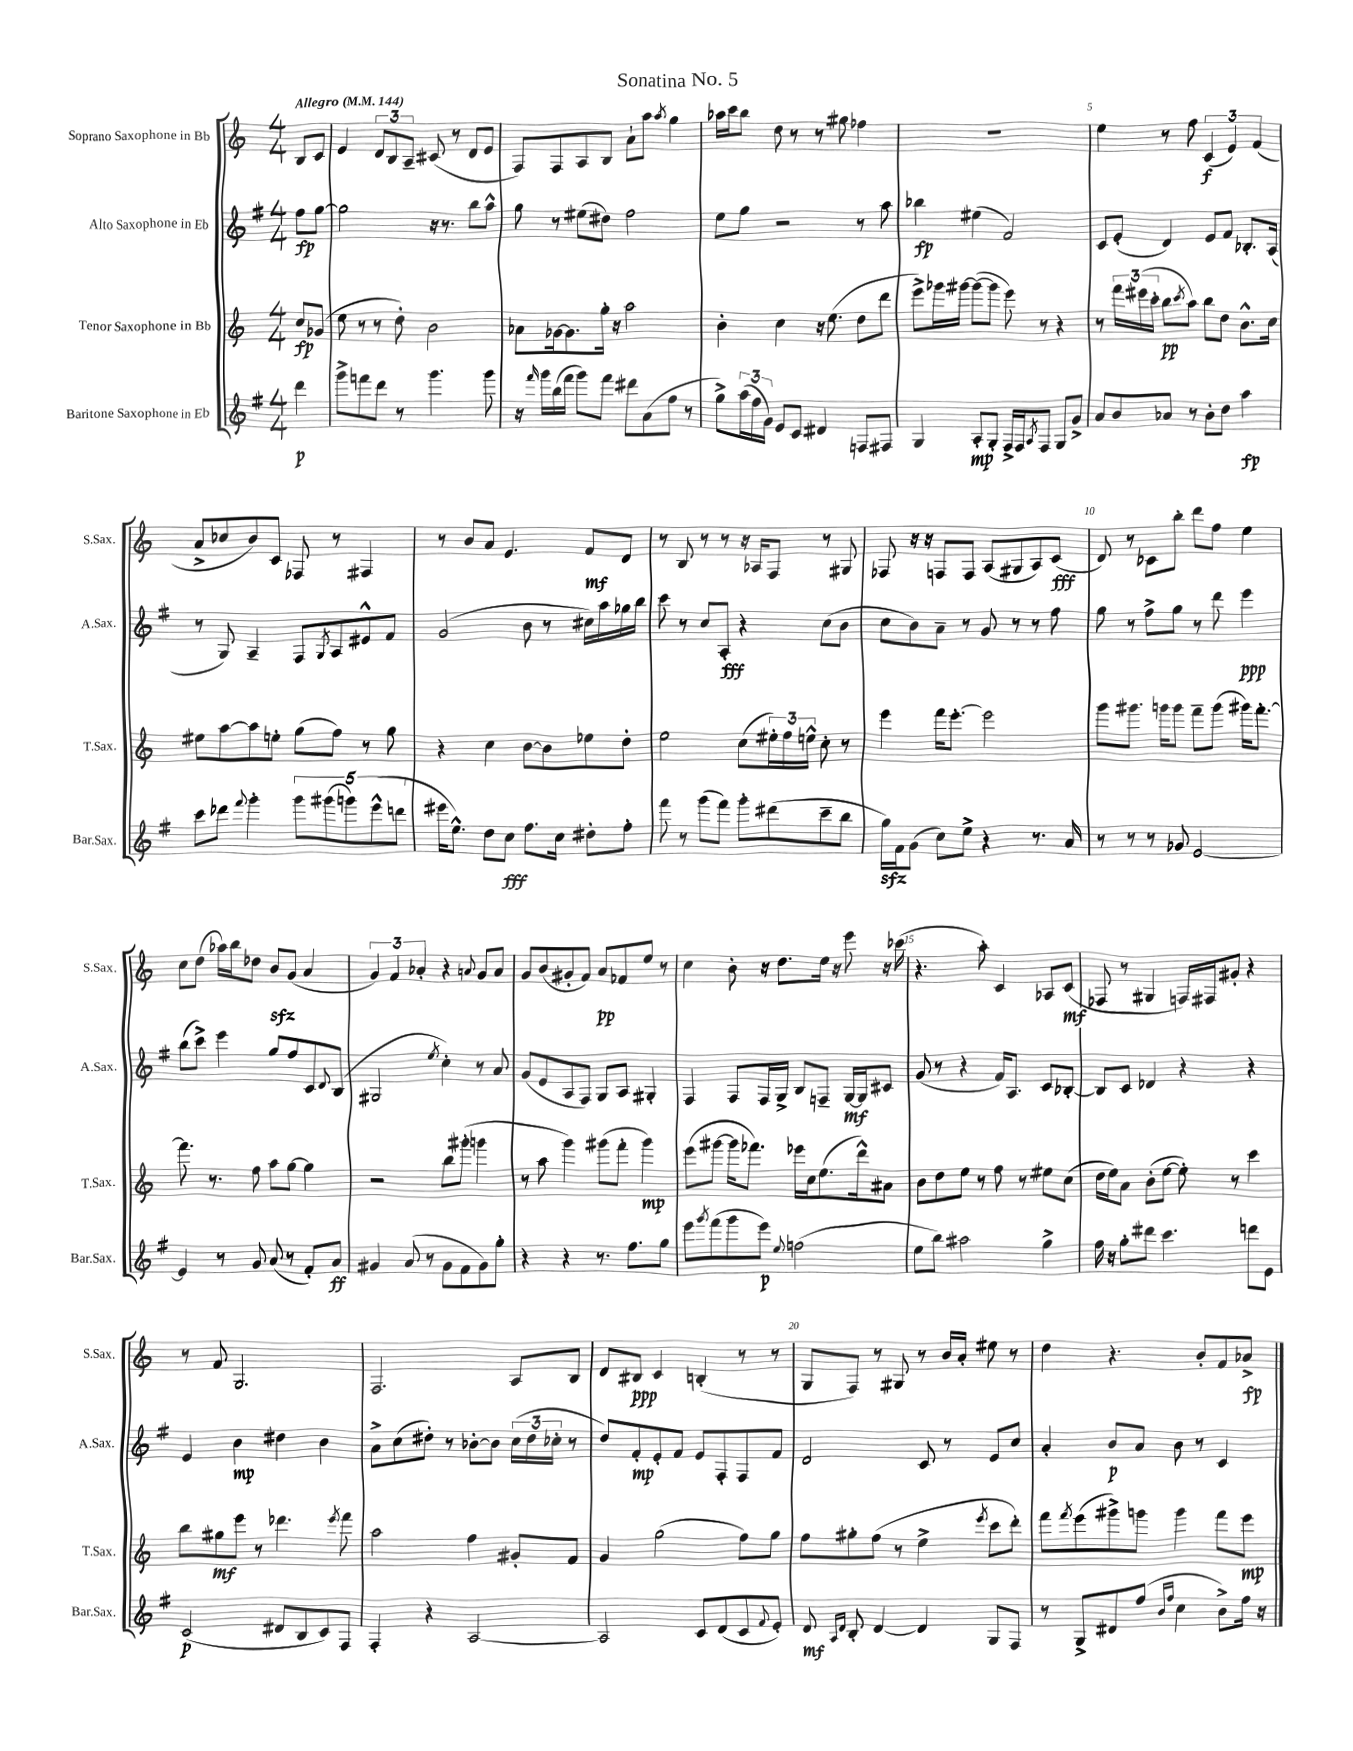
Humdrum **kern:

**kern	**dynam	**kern	**dynam	**kern	**dynam	**kern	**dynam
*part4	*part4	*part3	*part3	*part2	*part2	*part1	*part1
*staff4	*staff4	*staff3	*staff3	*staff2	*staff2	*staff1	*staff1
*I"Baritone Saxophone in Eb	*	*I"Tenor Saxophone in Bb	*	*I"Alto Saxophone in Eb	*	*I"Soprano Saxophone in Bb	*
*I'Bar.Sax.	*	*I'T.Sax.	*	*I'A.Sax.	*	*I'S.Sax.	*
*clefG2	*	*clefG2	*	*clefG2	*	*clefG2	*
*k[f#]	*	*k[]	*	*k[f#]	*	*k[]	*
*M4/4	*	*M4/4	*	*M4/4	*	*M4/4	*
*MM144	*	*MM144	*	*MM144	*	*MM144	*
=	=	=	=	=	=	=	=
!	!	!	!	!	!	!LO:TX:a:B:t=Allegro	!
4ddd\	p	8cc/L	fp	8ff#\L	fp	8B/L	.
.	.	(8g-X/J	.	[8gg\J	.	8c/J	.
=1	=1	=1	=1	=1	=1	=1	=1
8ggg^\L	.	8ee\	.	2gg\]	.	4e/	.
8fffn\	.	8r	.	.	.	.	.
8ddd\J	.	8r	.	.	.	12d/L	.
.	.	.	.	.	.	12B/	.
8r	.	8dd'\)	.	.	.	.	.
.	.	.	.	.	.	12A~/J	.
4.ggg\	.	2b\	.	16r	.	(8c#X/	.
.	.	.	.	8.r	.	.	.
.	.	.	.	.	.	8r	.
.	.	.	.	8bb\L	.	8d/L	.
8ggg\	.	.	.	8aa^^\J	.	8e/J	.
=2	=2	=2	=2	=2	=2	=2	=2
16r	.	8a-X\L	.	8gg\	.	8F/L)	.
16qqfff#/	.	.	.	.	.	.	.
16ggg\LL	.	.	.	.	.	.	.
(16bb\	.	[16g-X\k	.	8r	.	8F/	.
16fff#\JJ	.	8.g-\]	.	.	.	.	.
8ggg\L)	.	.	.	(8ee#X\L	.	8A/	.
8fff#\J	.	16gg'\Jk	.	8dd#X\J)	.	8B/J	.
.	.	16r	.	.	.	.	.
8ddd#X\L	.	2aa\	.	2ff#\	.	8a`\L	.
(8a\	.	.	.	.	.	8aa\J	.
.	.	.	.	.	.	8qaa/	.
8ff#\J	.	.	.	.	.	4gg\	.
8r	.	.	.	.	.	.	.
=3	=3	=3	=3	=3	=3	=3	=3
8gg^\L)	.	4b'\	.	8ee\L	.	16aa-X\LL	.
.	.	.	.	.	.	16ccc\J	.
(24aa\L	.	.	.	8gg\J	.	8bb\J	.
24ff#\	.	.	.	.	.	.	.
24g\JJ)	.	.	.	.	.	.	.
8e/L	.	4cc\	.	2r	.	8dd\	.
8c/J	.	.	.	.	.	8r	.
4d#X/	.	16r	.	.	.	8r	.
.	.	(8.ee\	.	.	.	.	.
.	.	.	.	.	.	8gg#X\	.
8Fn/L	.	8dd\L	.	8r	.	4ff-X\	.
8F#X/J	.	8ddd\J	.	8aa\	.	.	.
=4	=4	=4	=4	=4	=4	=4	=4
4G/	.	8eee^\L)	.	4bb-X\	fp	1r	.
.	.	16ggg-X\L	.	.	.	.	.
.	.	[16ggg#X\JJ	.	.	.	.	.
8A'/L	mp	(8ggg#\L_	.	(4ee#X\	.	.	.
8G'/J	.	8ggg#\J]	.	.	.	.	.
16F#^/LL	.	8eee\)	.	2f#/)	.	.	.
16F#/J	.	.	.	.	.	.	.
8qA/	.	.	.	.	.	.	.
8F#/J	.	8r	.	.	.	.	.
8G/L	.	4r	.	.	.	.	.
8g^/J	.	.	.	.	.	.	.
=5	=5	=5	=5	=5	=5	=5	=5
8a/L	.	8r	.	8c/L	.	4ee\	.
8b/	.	24fff\LL	.	(8e'/J	.	.	.
.	.	(24eee#X\	.	.	.	.	.
.	.	24ccc'\JJ	.	.	.	.	.
8a-X/J	.	8bb\L	pp	4d/)	.	8r	.
.	.	8qccc/	.	.	.	.	.
8r	.	8aa\J)	.	.	.	8ff\	.
8b'\L	.	8bb\L	.	8e/L	.	(6c/	f
8dd\J	.	8dd\J	.	8f#/J	.	.	.
.	.	.	.	.	.	6e/)	.
4aa\	fp	8.b^^\L	.	8.B-X'/L	.	.	.
.	.	.	.	.	.	(6f/	.
.	.	16cc\Jk	.	(16A/Jk	.	.	.
!!LO:LB:g=z
=6	=6	=6	=6	=6	=6	=6	=6
8ccc\L	.	8ee#X\L	.	8r	.	8a^/L	.
8ddd-X\J	.	[8aa\	.	8G/)	.	8cc-X/	.
8qqfff#/	.	.	.	.	.	.	.
4ggg'\	.	8aa\]	.	4A~/	.	8b/)	.
.	.	8een'\J	.	.	.	8c/J	.
10ggg\L	.	(8gg\L	.	8F#/L	.	8F-X/	.
(10ggg#X\	.	.	.	.	.	.	.
.	.	.	.	8qG/	.	.	.
.	.	8ff\J)	.	8A/	.	8r	.
10gggn\)	.	.	.	.	.	.	.
.	.	8r	.	8e#X^^/	.	4F#X/	.
(10eee^^\	.	.	.	.	.	.	.
.	.	8gg\	.	8f#/J	.	.	.
10dddn\J	.	.	.	.	.	.	.
=7	=7	=7	=7	=7	=7	=7	=7
16eee#X\KL	.	4r	.	(2g/	.	8r	.
8.ee^^\J)	.	.	.	.	.	.	.
.	.	.	.	.	.	8b/L	.
8dd\L	.	4cc\	.	.	.	8a/J	.
8cc\J	fff	.	.	.	.	4.e/	.
8.ff#\L	.	[8b\L	.	8b\	.	.	.
.	.	8b\]	.	8r	.	.	.
16cc\Jk	.	.	.	.	.	.	.
8dd#X'\L	.	8ee-X\	.	16cc#X\LL)	.	8f/L	mf
.	.	.	.	16aa\	.	.	.
8ff#'\J	.	8dd'\J	.	16gg-X\	.	8d/J	.
.	.	.	.	16bb\JJ	.	.	.
=8	=8	=8	=8	=8	=8	=8	=8
8fff#\	.	2ee\	.	8ccc\	.	8r	.
8r	.	.	.	8r	.	8B/	.
(8ggg\L	.	.	.	8cc/L	.	8r	.
8fff#\J)	.	.	.	8A'/J	fff	8r	.
8ggg'\L	.	(8cc\L	.	4r	.	16r	.
.	.	.	.	.	.	16A-X/KL	.
(8ddd#X\	.	24ee#X'\L)	.	.	.	8F/J	.
.	.	24ff\	.	.	.	.	.
.	.	24een^^\JJ	.	.	.	.	.
8ccc~\	.	8cc'\	.	(8cc\L	.	8r	.
8bb\J	.	8r	.	8b\J	.	8G#X/	.
=9	=9	=9	=9	=9	=9	=9	=9
16ggzz\LL)	.	4eee\	.	8cc\L	.	8F-X/	.
16f#\J	.	.	.	.	.	.	.
(8g\J	.	.	.	8b\)	.	16r	.
.	.	.	.	.	.	16r	.
8cc\L)	.	16fff\KL	.	8a~\J	.	8Fn/L	.
.	.	[8.eee'\J	.	.	.	.	.
8ee^\J	.	.	.	8r	.	8F/J	.
4r	.	2eee\]	.	8g/	.	(8A/L	.
.	.	.	.	8r	.	8G#X/	.
8.r	.	.	.	8r	.	8A/)	.
.	.	.	.	8ff#\	.	(8c/J	fff
16a/	.	.	.	.	.	.	.
=10	=10	=10	=10	=10	=10	=10	=10
8r	.	8ggg\L	.	8gg\	.	8d/)	.
8r	.	8.ggg#X\J	.	8r	.	8r	.
8r	.	.	.	8ff#^\L	.	8c-X\L	.
.	.	16gggn\KL	.	.	.	.	.
8g-X/	.	8ggg\J	.	8gg\J	.	8bb'\J	.
[2e/	.	8fff~\L	.	8r	.	8ddd\L	.
.	.	(8ggg\J	.	8ddd\	.	8ff\J	.
.	.	16ggg#X\KL)	.	4eee\	ppp	4ee\	.
.	.	[8.fff'\J	.	.	.	.	.
!!LO:LB:g=z
=11	=11	=11	=11	=11	=11	=11	=11
4e/]	.	8.fff\]	.	(8bb\L	.	8cc\L	.
.	.	.	.	8ccc^\J)	.	(8dd\J	.
.	.	8.r	.	.	.	.	.
8r	.	.	.	4eee\	.	16aa-X\LL)	.
.	.	.	.	.	.	16bb\J	.
8g/	.	8ff\	.	.	.	8dd-X\J	.
(8a/	.	8aa\L	.	8gg/L	.	8bzz/L	.
8r	.	[8gg\J	.	8ff#/	.	(8g/J	.
8f#'/L)	.	4gg\]	.	8c/	.	4a/	.
.	.	.	.	8qqd/	.	.	.
8a/J	ff	.	.	(8B/J	.	.	.
=12	=12	=12	=12	=12	=12	=12	=12
4g#X/	.	2r	.	2G#X/	.	6g/)	.
.	.	.	.	.	.	6f/	.
(8a/	.	.	.	.	.	.	.
.	.	.	.	.	.	6a-X'/	.
8r	.	.	.	.	.	.	.
.	.	.	.	8qee/	.	.	.
8g#\L	.	8bb\L	.	4cc'\)	.	4r	.
8f#\	.	(8ggg#X'\J	.	.	.	.	.
.	.	.	.	.	.	8qqan/	.
8g#\)	.	4gggn\	.	8r	.	8g/L	.
8gg'\J	.	.	.	8a/	.	8a/J	.
=13	=13	=13	=13	=13	=13	=13	=13
4r	.	8r	.	(8g/L	.	8g/L	.
.	.	8aa\	.	8e/	.	(8b/	.
4r	.	4ggg\)	.	8A/	.	8g#X'/	.
.	.	.	.	8F#/J)	.	8f/J)	.
8.r	.	(8ggg#X\L	.	8G/L	.	8a/L	pp
.	.	8fff'\J	.	8A/J	.	8f-X/	.
8.ff#\L	.	.	.	.	.	.	.
.	.	4ggg#\)	mp	4G#X'/	.	8ee/J	.
8gg\J	.	.	.	.	.	8r	.
=14	=14	=14	=14	=14	=14	=14	=14
8eee\L	.	(8eee\L	.	4F#/	.	4cc\	.
8qggg/	.	.	.	.	.	.	.
(8fff#\	.	[8ggg#X\J	.	.	.	.	.
8ggg\	.	16ggg#\KL]	.	8F#/L	.	8b'\	.
.	.	8.fff-X\J)	.	.	.	.	.
8eee\J)	p	.	.	16F#/L	.	16r	.
.	.	.	.	16G^/JJ	.	8.dd\L	.
8qqee/	.	.	.	.	.	.	.
(2ffn\	.	16eee-X\LL	.	8B/L	.	.	.
.	.	16cc\J	.	.	.	.	.
.	.	(8.ee\	.	8Fn~/J	.	16ee\Jk	.
.	.	.	.	.	.	16r	.
.	.	.	.	[16G/LL	mf	8eee\	.
.	.	16ddd^^\k)	.	16G/J]	.	.	.
.	.	8a#X\J	.	8c#X/J	.	16r	.
.	.	.	.	.	.	(16ccc-X\	.
=15	=15	=15	=15	=15	=15	=15	=15
8ee\L	.	8b\L	.	(8g/	.	4.r	.
8bb\J)	.	8dd\	.	8r	.	.	.
2aa#X\	.	8ee\J	.	4r	.	.	.
.	.	8r	.	.	.	8aa'\)	.
.	.	8ff\	.	16f#/KL)	.	4c/	.
.	.	.	.	8.A/J	.	.	.
.	.	8r	.	.	.	.	.
4gg^\	.	8ee#X\L	.	8c/L	.	8A-X/L	.
.	.	(8cc\J	.	[8B-X'/J	.	(8c/J	mf
=16	=16	=16	=16	=16	=16	=16	=16
16ff#\	.	16dd\LL	.	8B-/L]	.	8F-X/	.
16r	.	16ee\J)	.	.	.	.	.
8gg'\L	.	8a\J	.	8c/J	.	8r	.
8ddd#X\J	.	(8b'\L	.	4d-X/	.	4G#X/	.
4.ccc\	.	[8ee\J	.	.	.	.	.
.	.	8ee'\])	.	4r	.	16Fn/LL)	.
.	.	.	.	.	.	16F#X/J	.
.	.	8r	.	.	.	8g#X'/J	.
8dddn\L	.	4ccc\	.	4r	.	4r	.
8e\J	.	.	.	.	.	.	.
!!LO:LB:g=z
=17	=17	=17	=17	=17	=17	=17	=17
(2c/	p	8bb\L	.	4e/	.	8r	.
.	.	8gg#X\	mf	.	.	8f/	.
.	.	8eee\J	.	4b\	mp	2.G/	.
.	.	8r	.	.	.	.	.
8d#X/L	.	4.ddd-X\	.	4dd#X\	.	.	.
8B/	.	.	.	.	.	.	.
8c/)	.	.	.	4b\	.	.	.
.	.	8qeee/	.	.	.	.	.
8F#/J	.	8fff\	.	.	.	.	.
=18	=18	=18	=18	=18	=18	=18	=18
4F#'/	.	2aa\	.	8a^\L	.	2.F/	.
.	.	.	.	(8cc\	.	.	.
4r	.	.	.	8dd#X'\J)	.	.	.
.	.	.	.	8r	.	.	.
[2A/	.	4ff\	.	[8b-X'\L	.	.	.
.	.	.	.	8b-\J]	.	.	.
.	.	8g#X'/L	.	(24cc\LL	.	8A/L	.
.	.	.	.	24dd#\	.	.	.
.	.	.	.	24cc-X'\JJ	.	.	.
.	.	8f/J	.	8r	.	8B/J	.
=19	=19	=19	=19	=19	=19	=19	=19
2A/]	.	4g/	.	8dd/L)	.	8d/L	.
.	.	.	.	8f#'/	mp	8B#X/J	ppp
.	.	(2gg\	.	8e'/	.	4c/	.
.	.	.	.	8f#/J	.	.	.
8c/L	.	.	.	8e/L	.	(4Bn'/	.
(8d/	.	.	.	8F#'/	.	.	.
8c/	.	8ff\L)	.	8F#/	.	8r	.
8qqf#/	.	.	.	.	.	.	.
8e'/J)	.	8gg\J	.	8f#/J	.	8r	.
=20	=20	=20	=20	=20	=20	=20	=20
8d/	mf	8ff\L	.	2d/	.	8G/L	.
16qqA/LL	.	.	.	.	.	.	.
16qqd/JJ	.	.	.	.	.	.	.
8B'/	.	8gg#X'\	.	.	.	8F/J)	.
[4d/	.	(8ff\J	.	.	.	8r	.
.	.	8r	.	.	.	8G#X/	.
4d/]	.	4ee^\	.	8c/	.	8r	.
.	.	.	.	8r	.	16b/LL	.
.	.	.	.	.	.	16a'/JJ	.
.	.	8qeee/	.	.	.	.	.
8G/L	.	8ccc\L	.	8e/L	.	8ee#X\	.
8F#/J	.	8ddd'\J)	.	8cc/J	.	8r	.
=21	=21	=21	=21	=21	=21	=21	=21
8r	.	8fff\L	.	4a'/	.	4dd\	.
.	.	8qfff/	.	.	.	.	.
8G^/L	.	(8eee\	.	.	.	.	.
8d#X/	.	8ggg#X^\)	.	8b/L	p	4.r	.
(8ff#/J	.	8gggn\J	.	8a/J	.	.	.
16qqb/LL	.	.	.	.	.	.	.
16qqff#/JJ	.	.	.	.	.	.	.
4cc\	.	4ggg\	.	8b\	.	.	.
.	.	.	.	8r	.	8b'/L	.
8b^\L)	.	8fff\L	.	4c/	.	8f/	.
16ff#\Jk	.	8eee\J	mp	.	.	8a-X^/J	fp
16r	.	.	.	.	.	.	.
==	==	==	==	==	==	==	==
*-	*-	*-	*-	*-	*-	*-	*-
